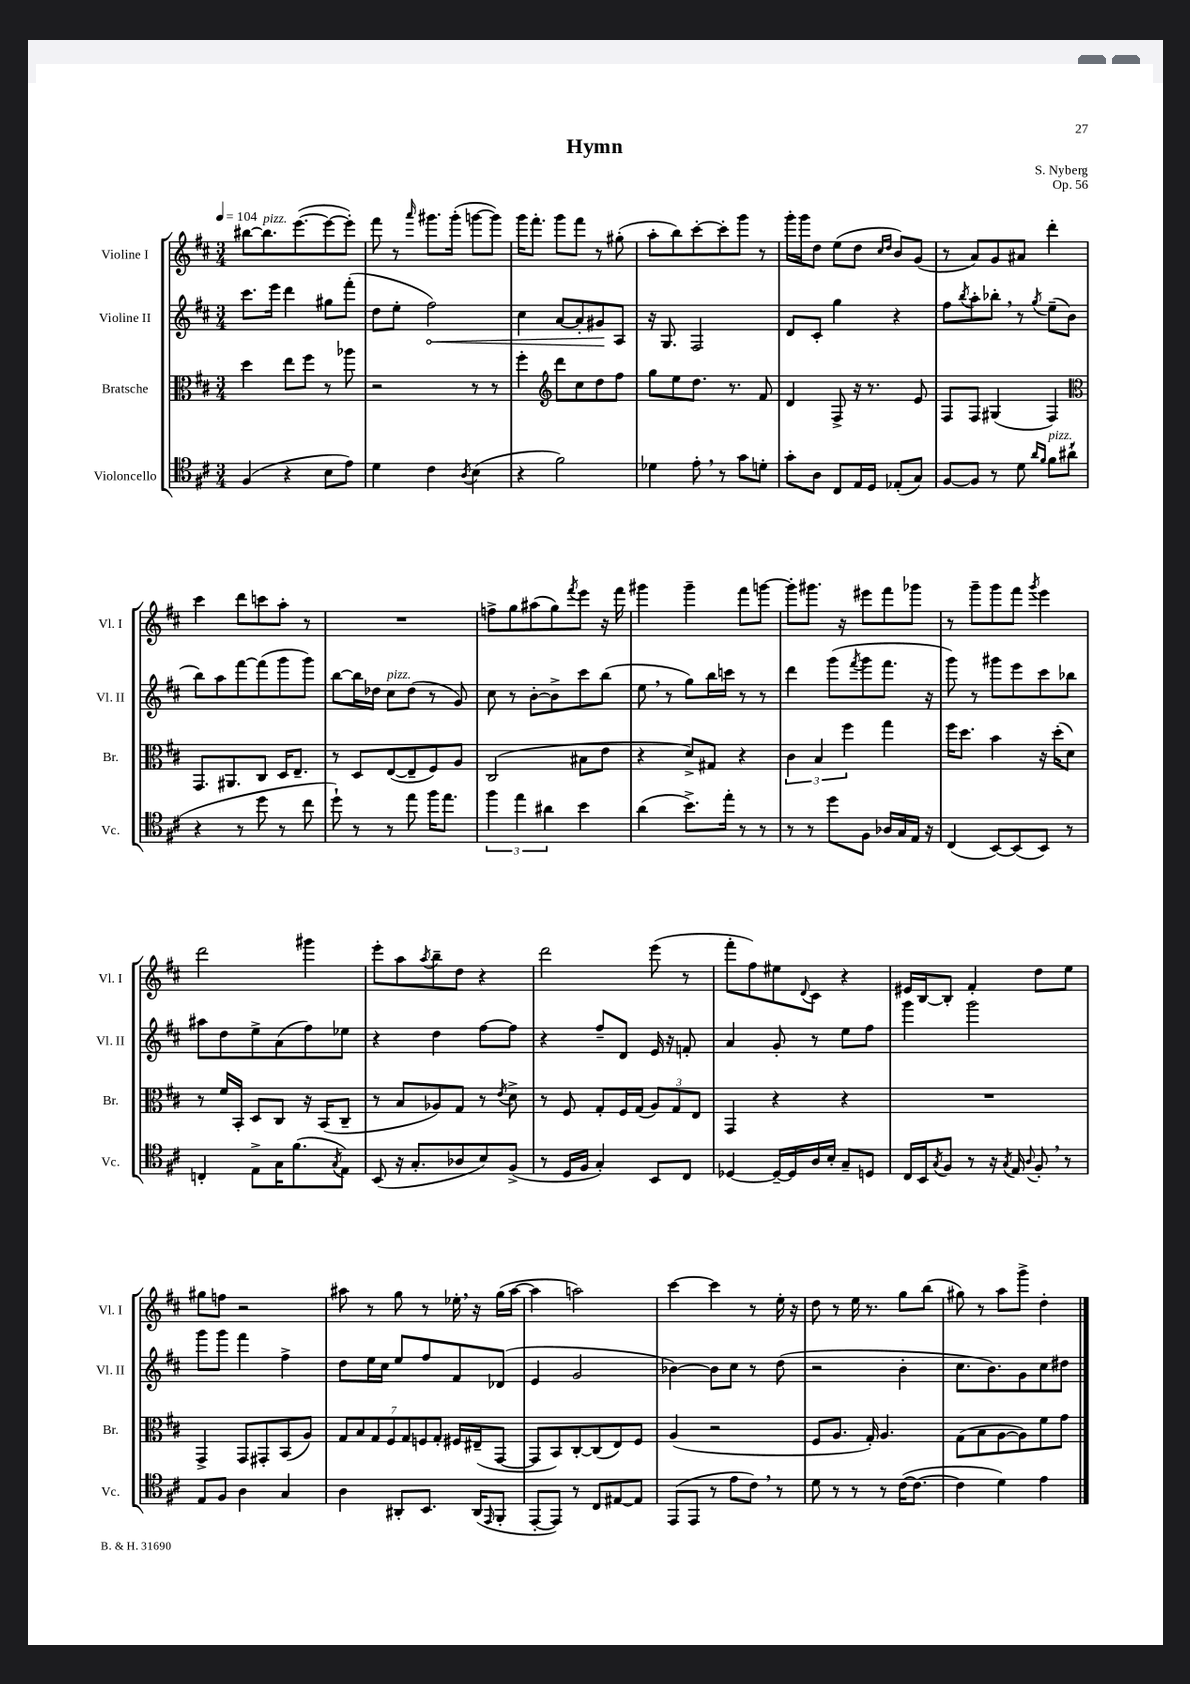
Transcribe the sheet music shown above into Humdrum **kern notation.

**kern	**kern	**kern	**kern
*staff4	*staff3	*staff2	*staff1
*clefC4	*clefC3	*clefG2	*clefG2
*k[f#c#]	*k[f#c#]	*k[f#c#]	*k[f#c#]
*M3/4	*M3/4	*M3/4	*M3/4
*MM104	*MM104	*MM104	*MM104
(4F#	4dd	8.ccc#	[8bb#
.	.	.	8.bb#]
.	.	16eee	.
4r	8ee	4ddd	.
.	.	.	([8.eee
.	8ff#	.	.
8B	8r	8gg#	8eee_
8e)	8aa-	(8fff#'	8eee'])
=	=	=	=
4d	2r	8dd	8fff#
.	.	8ee'	8r
.	.	.	16qqaaa
4c#	.	2ff#)	8.ggg#
.	.	.	(16ggg#'
8qA	.	.	.
(4B	8r	.	[8ggg
.	8r	.	8ggg])
=	=	=	=
4r	4ff#'	4cc#	16ggg
.	.	.	8.fff#'
*	*clefG2	*	*
2f#)	8ddd	[8a	8ggg
.	8cc#	8a']	8fff#
.	8dd	8g#	8r
.	8ff#	8A	(8gg#'
=	=	=	=
4d-	8gg	16r	8aa'
.	.	8.G	.
.	8ee	.	8bb)
8e'	8.dd	2F#	[8ccc#'
8r	.	.	8ccc#']
.	8.r	.	.
8g	.	.	8ggg
8d'	8f#	.	8r
=	=	=	=
8g'	4d	8d	16ggg'
.	.	.	16ggg
8A	.	8c#'	8dd
8C#	8F#^	4gg	(8ee
16E	16r	.	8dd
16D	8.r	.	.
.	.	.	16qqcc#
.	.	.	16qqdd
(8E-'	.	4r	8b)
8G)	8e	.	(8g
=	=	=	=
[8F#	8F#	8ff#	8r
.	.	8qbb	.
8F#]	8F#	8aa'	8a)
8r	(4G#	8bb-'	8g
8d	.	8r	8a#
16qqa	.	.	.
16qqf#	.	8qgg	.
8f#	4F#)	(8ee~	4ddd'
(8a#`	.	8b	.
=	=	=	=
*	*clefC3	*	*
4r	8.GG	8bb)	4ccc#
.	.	8aa	.
.	8.AA#	.	.
8r	.	[8fff#	8ddd
8dd	8C#	(8fff#]	8ccc
8r	16D	8ggg	8aa'
.	8.E~	.	.
8cc#	.	8ggg)	8r
=	=	=	=
8dd`)	8r	[8bb	2.r
8r	8D	16bb]	.
.	.	16dd-	.
8r	([8E	8cc#	.
8ee	8E~]	(8dd-	.
16ff#	8F#)	8r	.
8.ee	.	.	.
.	8A	8g)	.
=	=	=	=
6ff#	(2C#	8cc#	8ff^
.	.	8r	8gg
6ee	.	.	.
.	.	[8b'	(8aa#
6a#	.	.	.
.	.	8b^]	8gg)
.	.	.	8qfff#
4b	8B#	8ccc#	8eee
.	8e	(8bb	16r
.	.	.	16fff#
=	=	=	=
(4a	4r	8ee	4ggg#
.	.	8r	.
8.b^)	8d^)	8gg)	4ggg#~
.	8G#	16bb	.
16ee'	.	16ccc	.
8r	4r	8r	8fff#
8r	.	8r	[8ggg
=	=	=	=
8r	6c#	4ddd	8ggg']
8r	.	.	8.ggg#
.	6B	.	.
8dd	.	(8ggg	.
.	.	.	16r
.	6ff#	.	.
.	.	8qfff#	.
8F#	.	8ggg	8eee#
16A-	4gg	8.fff#	8fff#
16G	.	.	.
16E	.	.	8ggg-
16r	.	16r	.
=	=	=	=
(4C#	16ff#	8ggg)	8r
.	8.dd	.	.
.	.	8r	8ggg~
[8BB)	4b	8ggg#	8ggg
(8BB]	.	8eee	8fff#
.	.	.	8qggg
8BB)	16r	8ccc#	4eee
.	(16dd'	.	.
8r	8d)	8bb-	.
=	=	=	=
4C'	8r	8aa#	2ddd
.	16f#	8dd	.
.	16BB'	.	.
8E^	8D	8ee^	.
16G	8C#	(8a	.
(8.f#	.	.	.
.	16r	8ff#)	4ggg#
.	(16BB	.	.
8qG	.	.	.
8E)	8C#~	8ee-	.
=	=	=	=
(8BB	8r	4r	8eee'
16r	8B	.	8aa
8.G'	.	.	.
.	.	.	8qaa
.	8A-)	4dd	8bb~
8A-	8G	.	8dd
8B)	8r	[8ff#	4r
.	8qe	.	.
(8F#^	8d^	8ff#]	.
=	=	=	=
8r	8r	4r	2ddd
16D	8F#	.	.
16F#	.	.	.
4G')	8G'	8ff#~	.
.	16F#	8d	.
.	(16G	.	.
8BB	12A)	16e	(8eee
.	.	16r	.
.	12G	.	.
8C#	.	8f'	8r
.	12E	.	.
=	=	=	=
[4D-	4GG	4a	8fff#'
.	.	.	8ff#)
16D-~_	4r	8g'	8ee#
16D-]	.	.	.
.	.	.	8qqd
16A	.	8r	8c#
16B'	.	.	.
8G~	4r	8ee	4r
8D	.	8ff#	.
=	=	=	=
16C#	2.r	4ggg	16e#
16BB	.	.	[16B
8qG	.	.	.
8F#	.	.	8B']
8r	.	2ggg	4f#'
16r	.	.	.
8qG	.	.	.
16E	.	.	.
8qqA	.	.	.
8F#'	.	.	8dd
8r	.	.	8ee
=	=	=	=
8E	4GG^	8ggg	8gg#
8F#	.	8ggg	8ff
4A	8GG	4fff#	2r
.	8GG#'	.	.
4G	(8BB	4ff#^	.
.	8A)	.	.
=	=	=	=
4A	14G	8dd	8aa#
.	14B	.	.
.	.	16ee	8r
.	14G	.	.
.	.	16cc#	.
.	14F#	.	.
8AA#'	.	8ee	8gg
.	14G	.	.
.	14F	.	.
8.BB	.	8ff#	8r
.	14G'	.	.
.	16F#	8f#	16ee-'
(16AA#	(16E#~	.	16r
16qqEE	.	.	.
8FF#'	[8GG	(8d-	(16gg
.	.	.	[16aa#
=	=	=	=
[8EE'	8GG]	4e	4aa#]
8EE])	8BB)	.	.
8r	[8C#'	2g	2aa)
8C#	(8C#]	.	.
[8E#	8E)	.	.
8E#]	8F#	.	.
=	=	=	=
(8EE	(4A	[4b-)	[4ccc#
8EE	.	.	.
8r	2r	8b-]	4ccc#]
8e	.	8cc#	.
8c#)	.	8r	8r
8r	.	(8dd	16ee'
.	.	.	16r
=	=	=	=
8d	8F#	2r	8dd
8r	8.A	.	8r
8r	.	.	16ee
.	16G')	.	8.r
8r	4.A	.	.
([16c#	.	4b'	8gg
8.c#_	.	.	.
.	.	.	(8bb
=	=	=	=
4c#]	(8G	8.cc#	8gg#)
.	8B	.	8r
.	.	8.b)	.
4d)	[8A	.	8aa
.	8A])	8g	8ggg^
4e	8f#	8cc#	4dd'
.	8g	8dd#	.
==	==	==	==
*-	*-	*-	*-
